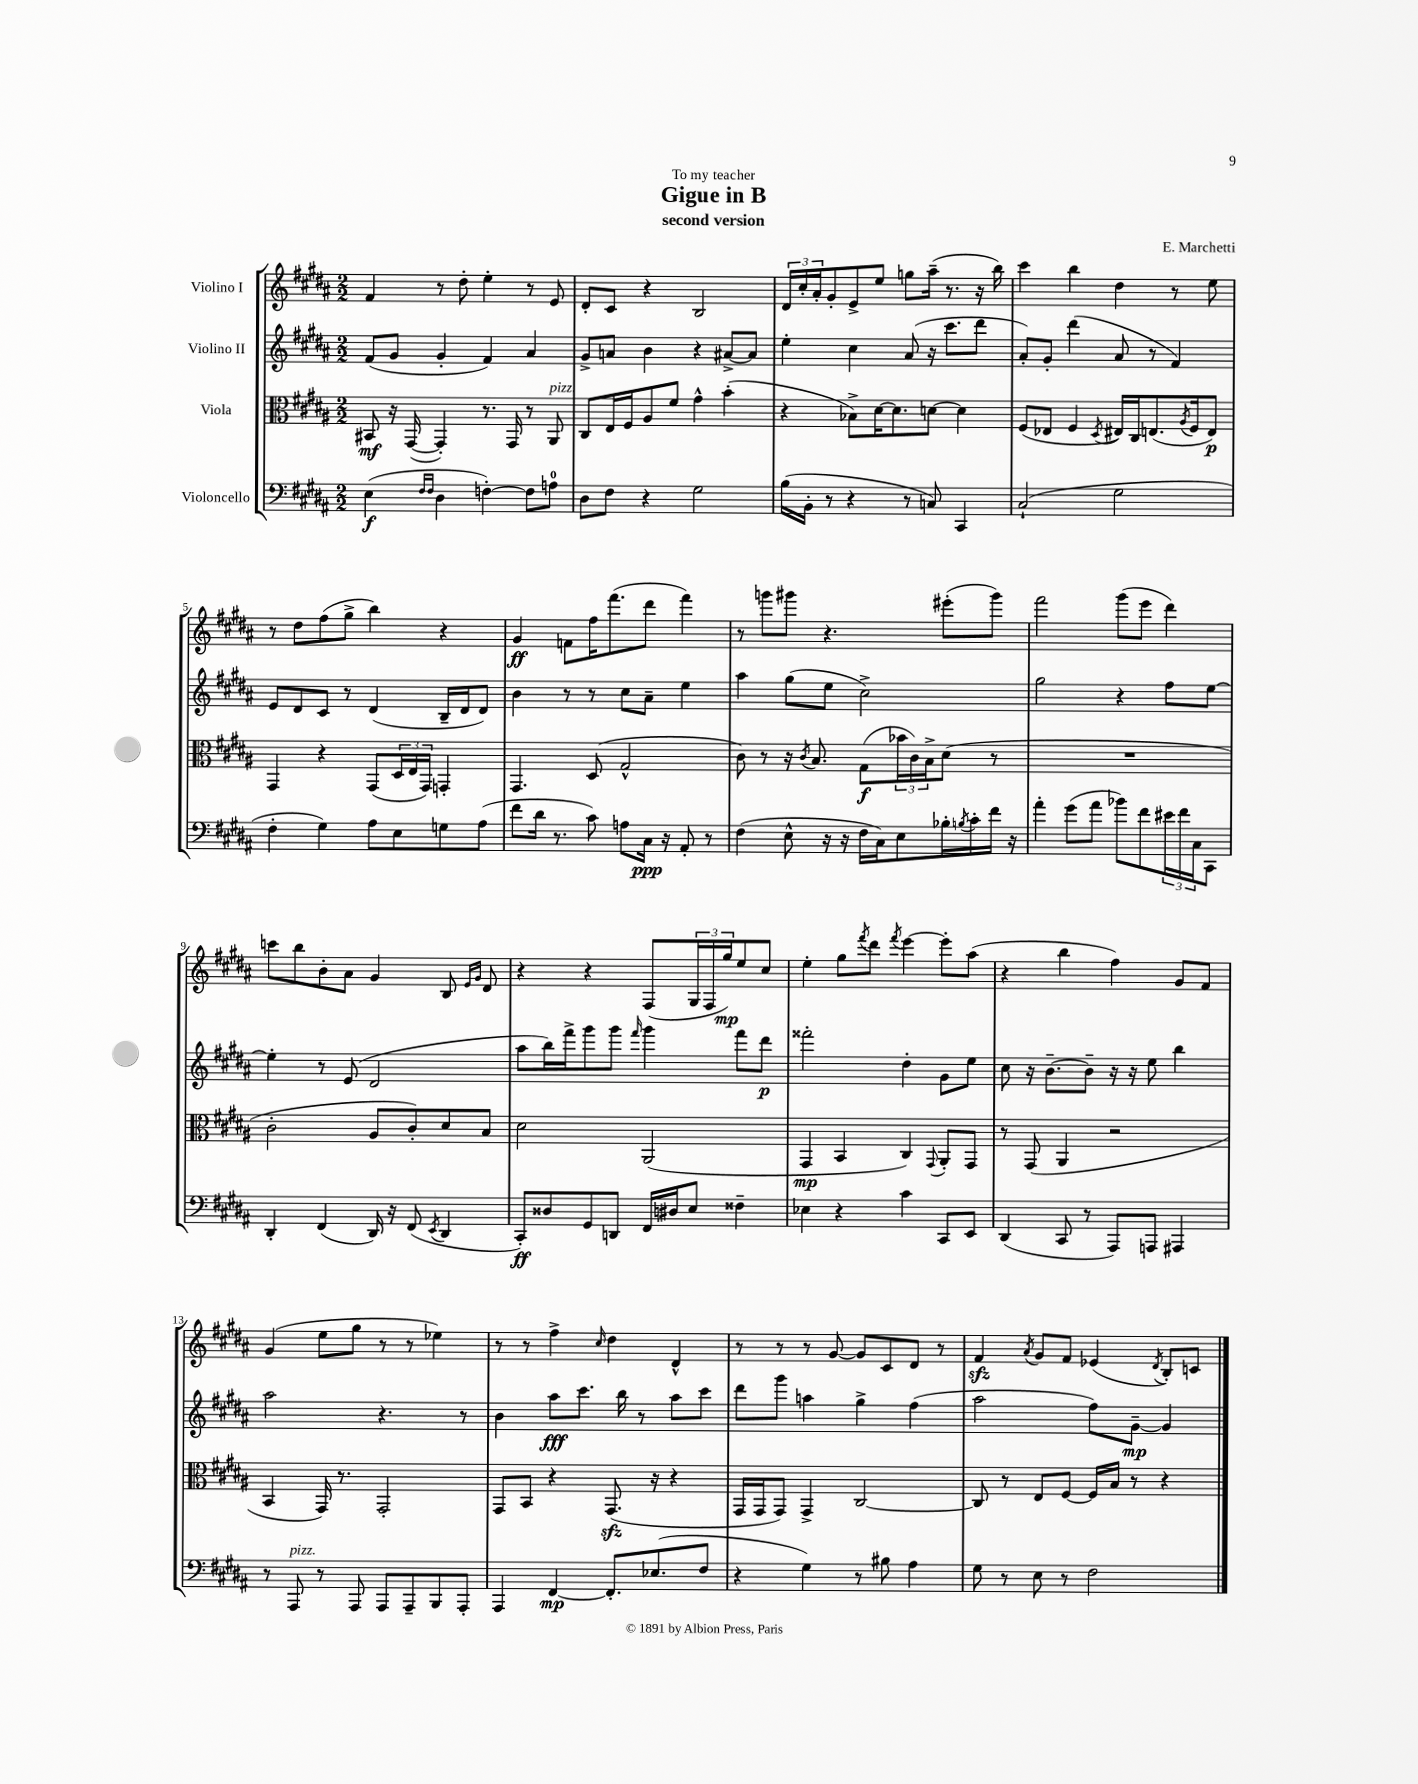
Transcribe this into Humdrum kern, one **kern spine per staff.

**kern	**dynam	**kern	**dynam	**kern	**dynam	**kern	**dynam
*part4	*part4	*part3	*part3	*part2	*part2	*part1	*part1
*staff4	*staff4	*staff3	*staff3	*staff2	*staff2	*staff1	*staff1
*I"Violoncello	*	*I"Viola	*	*I"Violino II	*	*I"Violino I	*
*clefF4	*	*clefC3	*	*clefG2	*	*clefG2	*
*k[f#c#g#d#a#]	*	*k[f#c#g#d#a#]	*	*k[f#c#g#d#a#]	*	*k[f#c#g#d#a#]	*
*M2/2	*	*M2/2	*	*M2/2	*	*M2/2	*
=1	=1	=1	=1	=1	=1	=1	=1
(4E\	f	8BB#X/	mf	(8f#/L	.	4f#/	.
.	.	16r	.	8g#/J	.	.	.
.	.	([16GG#/	.	.	.	.	.
16qqF#/LL	.	.	.	.	.	.	.
16qqF#/JJ	.	.	.	.	.	.	.
4D#\	.	4GG#'/])	.	4g#'/	.	8r	.
.	.	.	.	.	.	8dd#'\	.
[4Fn'\)	.	8.r	.	4f#/)	.	4ee'\	.
.	.	16GG#/	.	.	.	.	.
8F\L]	.	8r	.	4a#/	.	8r	.
!	!	!LO:TX:a:i:t=pizz.	!	!	!	!	!
8An\J	.	8AA#/	.	.	.	8e/	.
=2	=2	=2	=2	=2	=2	=2	=2
8D#\L	.	8C#/L	.	8g#^/L	.	8d#'/L	.
8F#\J	.	16E/L	.	8an/J	.	8c#/J	.
.	.	16F#/J	.	.	.	.	.
4r	.	8A#/	.	4b\	.	4r	.
.	.	8f#/J	.	.	.	.	.
2G#\	.	4g#^^\	.	4r	.	2B/	.
.	.	(4b'\	.	[8a#X^/L	.	.	.
.	.	.	.	8a#/J]	.	.	.
=3	=3	=3	=3	=3	=3	=3	=3
(16B\LL	.	4r	.	4ee'\	.	24d#/LL	.
.	.	.	.	.	.	24cc#'/	.
16BB'\JJ	.	.	.	.	.	.	.
.	.	.	.	.	.	24a#'/J	.
8r	.	.	.	.	.	8g#'/	.
4r	.	8B-X^\L)	.	4cc#\	.	8e^/	.
.	.	[16d#\K	.	.	.	8ee/J	.
.	.	8.d#\]	.	.	.	.	.
8r	.	.	.	(8a#/	.	8ggn\L	.
8Cn/)	.	[8dn\J	.	16r	.	(16aa#~\Jk	.
.	.	.	.	8.ccc#\L	.	8.r	.
4CC#/	.	4d\]	.	.	.	.	.
.	.	.	.	8ddd#\J	.	16r	.
.	.	.	.	.	.	16bb\)	.
=4	=4	=4	=4	=4	=4	=4	=4
(2C#`/	.	(8F#/L	.	8a#'/L)	.	4ccc#\	.
.	.	8E-X/J	.	8g#'/J	.	.	.
.	.	4F#/	.	(4ddd#\	.	4bb\	.
.	.	8qD#/	.	.	.	.	.
2G#\	.	16E#X/LL)	.	8a#/	.	4dd#\	.
.	.	16C#/J	.	.	.	.	.
.	.	(8.En/	.	8r	.	.	.
.	.	.	.	4f#/)	.	8r	.
.	.	8qA#/	.	.	.	.	.
.	.	16F#/k	.	.	.	.	.
.	.	8E/J)	p	.	.	8ee\	.
!!LO:LB:g=z
=5	=5	=5	=5	=5	=5	=5	=5
4F#'\	.	4GG#/	.	8e/L	.	8r	.
.	.	.	.	8d#/	.	8dd#\L	.
4G#\)	.	4r	.	8c#/J	.	(8ff#\	.
.	.	.	.	8r	.	8gg#^\J	.
8A#\L	.	(8GG#/L	.	(4d#/	.	4bb\)	.
8E\	.	24D#/L	.	.	.	.	.
.	.	24E/	.	.	.	.	.
.	.	24GG#/JJ)	.	.	.	.	.
8Gn\	.	4GGn'/	.	16B~/LL	.	4r	.
.	.	.	.	16d#/J	.	.	.
(8A#\J	.	.	.	8d#/J)	.	.	.
=6	=6	=6	=6	=6	=6	=6	=6
8f#\L	.	4.GG#/	.	4b\	.	4g#/	ff
16d#\Jk	.	.	.	.	.	.	.
8.r	.	.	.	.	.	.	.
.	.	.	.	8r	.	8fn\L	.
8c#\)	.	(8D#/	.	8r	.	16ff#\K	.
.	.	.	.	.	.	(8.fff#\	.
8An\L	.	2G#^^/	.	8cc#\L	.	.	.
16C#\Jk	ppp	.	.	8a#~\J	.	8ddd#\J	.
16r	.	.	.	.	.	.	.
8AA#'/	.	.	.	4ee\	.	4fff#\)	.
8r	.	.	.	.	.	.	.
=7	=7	=7	=7	=7	=7	=7	=7
(4F#\	.	8c#\)	.	4aa#\	.	8r	.
.	.	8r	.	.	.	8gggn\L	.
8E^^\	.	16r	.	(8gg#\L	.	8ggg#X\J	.
.	.	8qc#/	.	.	.	.	.
.	.	8.B/	.	.	.	.	.
16r	.	.	.	8ee\J	.	4.r	.
16r	.	.	.	.	.	.	.
16F#\LL	.	(8G#\L	f	2cc#^\)	.	.	.
16C#\J)	.	.	.	.	.	.	.
8E\	.	24b-X\L	.	.	.	.	.
.	.	24c#\)	.	.	.	.	.
.	.	24B^\J	.	.	.	.	.
16B-X'\L	.	(8d#\J	.	.	.	(8eee#X'\L	.
8qBn/	.	.	.	.	.	.	.
16c#'\	.	.	.	.	.	.	.
16f#\JJ	.	8r	.	.	.	8ggg#\J)	.
16r	.	.	.	.	.	.	.
=8	=8	=8	=8	=8	=8	=8	=8
4a#'\	.	1r	.	2gg#\	.	2fff#\	.
(8g#\L	.	.	.	.	.	.	.
8a#\J	.	.	.	.	.	.	.
8b-X\L)	.	.	.	4r	.	(8ggg#\L	.
8f#\	.	.	.	.	.	8eee\J	.
24e#X\L	.	.	.	8ff#\L	.	4ddd#\)	.
24f#\	.	.	.	.	.	.	.
24C#\J	.	.	.	.	.	.	.
8CC#\J	.	.	.	[8ee\J	.	.	.
!!LO:LB:g=z
=9	=9	=9	=9	=9	=9	=9	=9
4DD#'/	.	2c#'\	.	4ee'\]	.	8cccn\L	.
.	.	.	.	.	.	8bb\	.
(4FF#/	.	.	.	8r	.	8b'\	.
.	.	.	.	(8e/	.	8a#\J	.
16DD#/)	.	8A#/L	.	2d#/	.	4g#/	.
16r	.	.	.	.	.	.	.
(8FF#/	.	8c#'/)	.	.	.	.	.
8qEE/	.	.	.	.	.	.	.
4DD#/	.	8d#/	.	.	.	8B/	.
.	.	.	.	.	.	16qqe/LL	.
.	.	.	.	.	.	16qqg#/JJ	.
.	.	8B/J	.	.	.	8d#/	.
=10	=10	=10	=10	=10	=10	=10	=10
8CC#'/L)	ff	2d#\	.	8aa#\L	.	4r	.
8D##X/	.	.	.	16bb\L)	.	.	.
.	.	.	.	16fff#^\J	.	.	.
8GG#/	.	.	.	8ggg#\	.	4r	.
8DDn/J	.	.	.	8ggg#\J	.	.	.
.	.	.	.	16qqfff#/	.	.	.
16FF#/LL	.	(2AA#/	.	4ggg#\	.	(8F#/L	.
16D#X/J	.	.	.	.	.	.	.
8E/J	.	.	.	.	.	24G#/L	.
.	.	.	.	.	.	24F#/	.
.	.	.	.	.	.	24gg#/J)	mp
4F##X~\	.	.	.	8fff#\L	.	8ee/	.
.	.	.	.	8ddd#\J	p	8cc#/J	.
=11	=11	=11	=11	=11	=11	=11	=11
4E-X\	.	4GG#/	mp	2fff##X'\	.	4ee'\	.
4r	.	4BB/	.	.	.	8gg#\L	.
.	.	.	.	.	.	8qfff#/	.
.	.	.	.	.	.	8ddd#\J	.
.	.	.	.	.	.	8qfff#/	.
4c#\	.	4C#/)	.	4dd#'\	.	[4eee\	.
.	.	8qqGG#/	.	.	.	.	.
8CC#/L	.	8AA#'/L	.	8g#\L	.	8eee'\L]	.
8EE/J	.	8GG#/J	.	8ee\J	.	(8aa#\J	.
=12	=12	=12	=12	=12	=12	=12	=12
(4DD#/	.	8r	.	8cc#\	.	4r	.
.	.	(8GG#/	.	16r	.	.	.
.	.	.	.	[8.b~\L	.	.	.
8CC#/	.	4AA#/	.	.	.	4bb\	.
8r	.	.	.	8b~\J]	.	.	.
8AAA#/L)	.	2r	.	16r	.	4ff#\)	.
.	.	.	.	16r	.	.	.
8AAAn/J	.	.	.	8ee\	.	.	.
4AAA#X/	.	.	.	4bb\	.	8g#/L	.
.	.	.	.	.	.	8f#/J	.
!!LO:LB:g=z
=13	=13	=13	=13	=13	=13	=13	=13
8r	.	4BB/	.	2aa#\	.	(4g#/	.
!LO:TX:a:i:t=pizz.	!	!	!	!	!	!	!
8AAA#/	.	.	.	.	.	.	.
8r	.	16GG#/)	.	.	.	8ee\L	.
.	.	8.r	.	.	.	.	.
8AAA#/	.	.	.	.	.	8gg#\J	.
8AAA#/L	.	2GG#'/	.	4.r	.	8r	.
8AAA#~/	.	.	.	.	.	8r	.
8BBB/	.	.	.	.	.	4ee-X\)	.
8AAA#'/J	.	.	.	8r	.	.	.
=14	=14	=14	=14	=14	=14	=14	=14
4AAA#/	.	8GG#/L	.	4b\	.	8r	.
.	.	8BB/J	.	.	.	8r	.
[4FF#/	mp	4r	.	8aa#\L	fff	4ff#^\	.
.	.	.	.	8.ccc#\J	.	.	.
.	.	.	.	.	.	16qqcc#/	.
8.FF#'/L]	.	(8.GG#zz/	.	.	.	4dd#\	.
.	.	.	.	16bb\	.	.	.
.	.	.	.	8r	.	.	.
(8.E-X/	.	16r	.	.	.	.	.
.	.	4r	.	8aa#\L	.	4d#^^/	.
8F#/J	.	.	.	8ccc#\J	.	.	.
=15	=15	=15	=15	=15	=15	=15	=15
4r	.	16GG#/LL	.	8ddd#\L	.	8r	.
.	.	16GG#/J	.	.	.	.	.
.	.	8GG#/J)	.	8ggg#\J	.	8r	.
4G#\)	.	4GG#^/	.	4aan\	.	8r	.
.	.	.	.	.	.	[8g#/	.
8r	.	[2C#/	.	4gg#^\	.	8g#/L]	.
8B#X\	.	.	.	.	.	8c#/	.
4A#\	.	.	.	(4ff#\	.	8d#/J	.
.	.	.	.	.	.	8r	.
=16	=16	=16	=16	=16	=16	=16	=16
8G#\	.	8C#/]	.	2aa#\	.	4f#zz/	.
8r	.	8r	.	.	.	.	.
.	.	.	.	.	.	8qa#/	.
8E\	.	8E/L	.	.	.	8g#/L	.
8r	.	[8F#/J	.	.	.	8f#/J	.
2F#\	.	16F#/LL]	.	8ff#\L)	.	(4e-X/	.
.	.	16B/JJ	.	.	.	.	.
.	.	8r	.	[8g#~\J	mp	.	.
.	.	.	.	.	.	8qd#/	.
.	.	4r	.	4g#/]	.	8B'/L)	.
.	.	.	.	.	.	8cn/J	.
==	==	==	==	==	==	==	==
*-	*-	*-	*-	*-	*-	*-	*-
